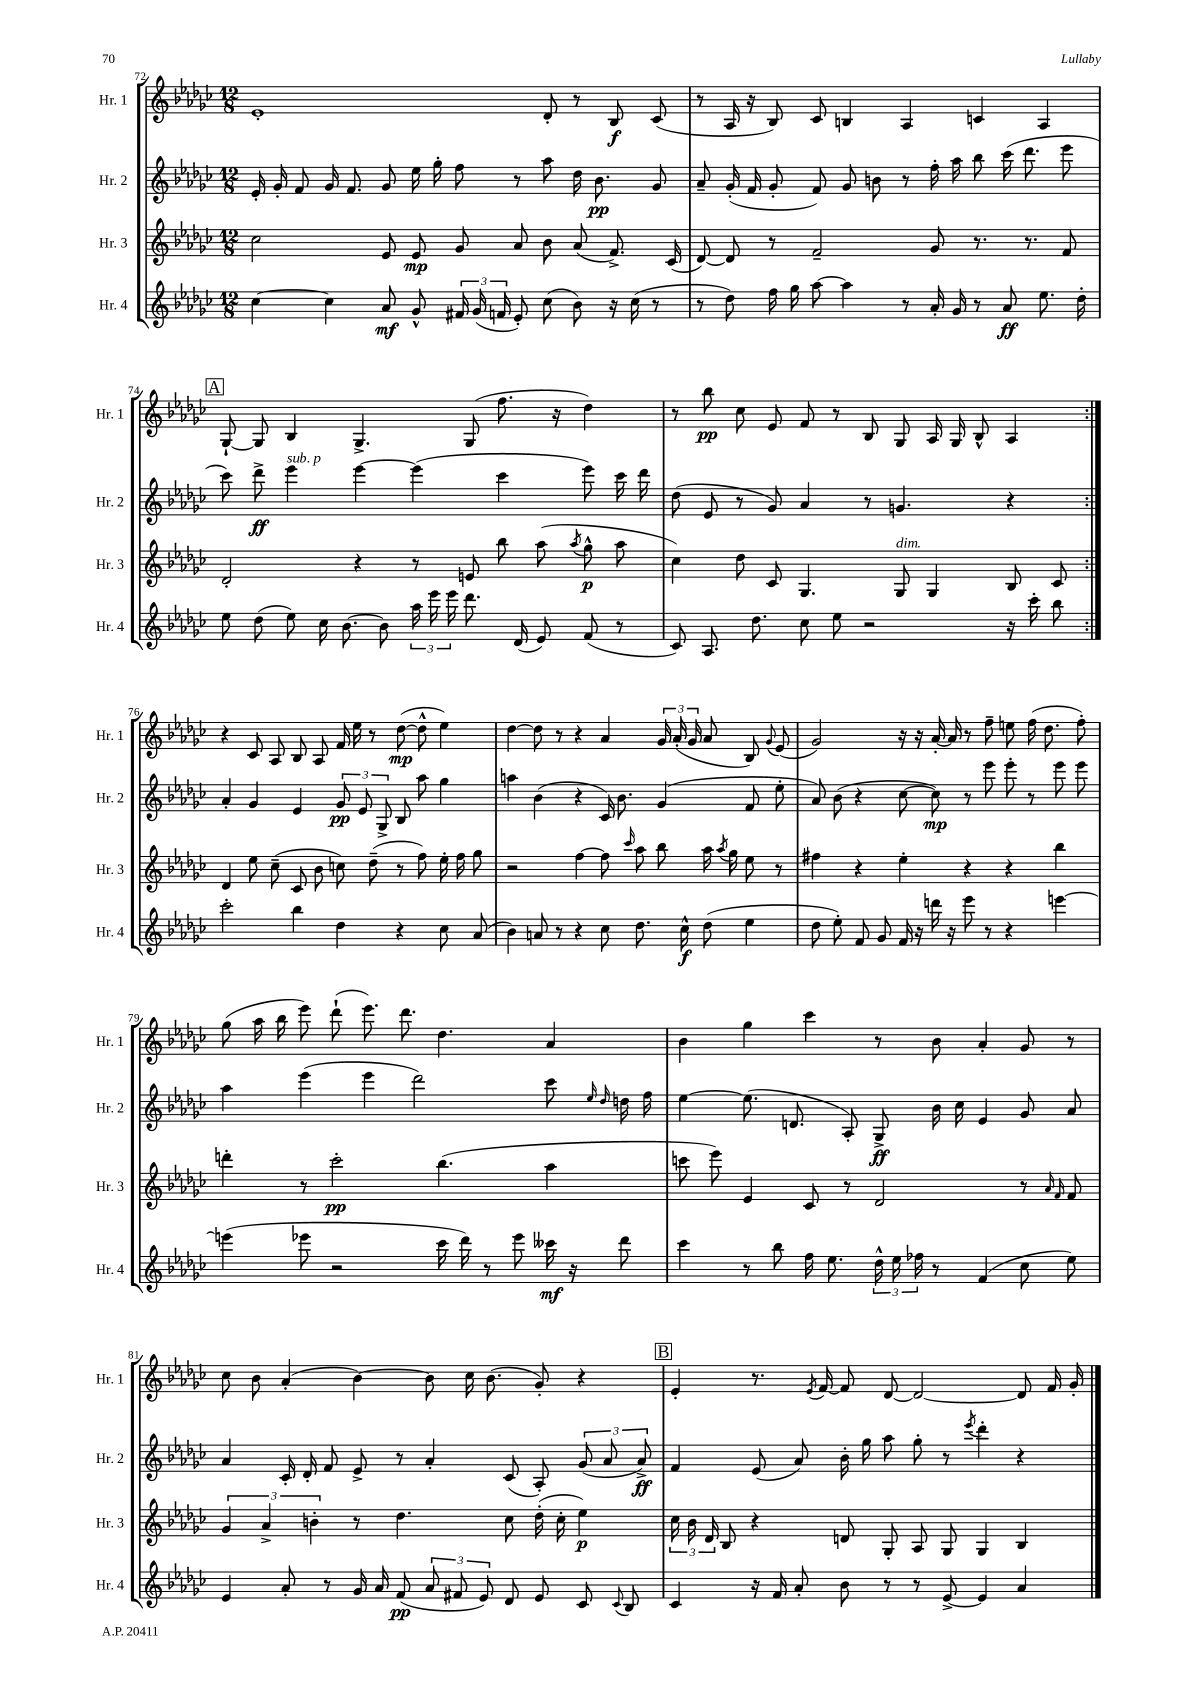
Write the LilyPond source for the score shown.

<<
\new StaffGroup <<
\new Staff = "s0" \with { instrumentName = "Hr. 1" shortInstrumentName = "Hr. 1" } {
    \clef treble \key ges \major \numericTimeSignature \time 12/8
    \autoBeamOff \repeat volta 2 { ees'1-. des'8-. r8 bes8\f ces'8( |
    r8 aes16 r16 bes8) ces'8 b4 aes4 c'4 aes4 |
    \mark \markup { \box "A" } ges8~-! ges8 bes4 ges4.-> ges8( f''8. r16 des''4) |
    r8 bes''8\pp ces''8 ees'8 f'8 r8 bes8 ges8 aes16 ges16 bes8-^ aes4 | }
    r4 ces'8 aes8 bes8 aes8 f'16 ees''16 r8 des''8~\mp( des''8-^ ees''4) |
    des''4~ des''8 r8 r4 aes'4 \tuplet 3/2 { ges'16 aes'16-.( ges'16 } aes'8 bes8) \appoggiatura { ges'8 } ees'8( |
    ges'2) r16 r16 aes'16~-. aes'16 r8 f''8-- e''8 f''16( des''8. f''8-.) |
    ges''8( aes''16 bes''16 ees'''8) des'''8-!( ees'''8.) des'''8. des''4. aes'4 |
    bes'4 ges''4 ces'''4 r8 bes'8 aes'4-. ges'8 r8 |
    ces''8 bes'8 aes'4-.( bes'4~) bes'8 ces''16 bes'8.( ges'8-.) r4 |
    \mark \markup { \box "B" } ees'4-. r8. \acciaccatura { ees'8 } f'16~ f'8 des'8~ des'2~ des'8 f'16 ges'16-. \bar "|." |
}
\new Staff = "s1" \with { instrumentName = "Hr. 2" shortInstrumentName = "Hr. 2" } {
    \clef treble \key ges \major \numericTimeSignature \time 12/8
    \autoBeamOff \repeat volta 2 { ees'16-. ges'16-. f'8 ges'16 f'8. ges'8 ees''16 ges''16-. f''8 r8 aes''8 des''16 bes'8.\pp ges'8 |
    aes'8-- ges'16-.( f'16 ges'8-. f'8) ges'8 b'8 r8 f''16-. aes''16 bes''8 ces'''16( des'''8. ees'''8 |
    \mark \markup { \box "A" } ces'''8) des'''8->\ff ees'''4^\markup { \italic "sub. p" } ees'''4~ ees'''4( ces'''4 ees'''8) ces'''16 des'''16 |
    des''8( ees'8 r8 ges'8) aes'4 r8 g'4. r4 | }
    aes'4-. ges'4 ees'4 \tuplet 3/2 { ges'8\pp ees'8 ges8-> } bes8 aes''8 ges''4 |
    a''4 bes'4( r4 ces'16) bes'8. ges'4( f'8 ees''8-. |
    aes'8) bes'8( r4 ces''8~ ces''8\mp) r8 ees'''8 ees'''8-. r8 ees'''8 ees'''8 |
    aes''4 ees'''4( ees'''4 des'''2) ces'''8 \grace { ees''16 des''16 } d''16 f''16 |
    ees''4~ ees''8.( d'8. aes8-.) ges8->\ff bes'16 ces''16 ees'4 ges'8 aes'8 |
    aes'4 ces'16-. des'16-. f'8 ees'8-> r8 aes'4-. ces'8( aes8-.) \tuplet 3/2 { ges'8( aes'8 aes'8->\ff) } |
    \mark \markup { \box "B" } f'4 ees'8( aes'8) bes'16-. ges''16 aes''8 ges''8-. r8 \acciaccatura { ees'''8 } des'''4-. r4 \bar "|." |
}
\new Staff = "s2" \with { instrumentName = "Hr. 3" shortInstrumentName = "Hr. 3" } {
    \clef treble \key ges \major \numericTimeSignature \time 12/8
    \autoBeamOff \repeat volta 2 { ces''2 ees'8 ees'8\mp ges'8 aes'8 bes'8 aes'8( f'8.->) ces'16( |
    des'8~) des'8 r8 f'2-- ges'8 r8. r8. f'8 |
    \mark \markup { \box "A" } des'2-. r4 r8 e'8 bes''8 aes''8( \acciaccatura { aes''8 } ges''8-^\p aes''8 |
    ces''4) des''8 ces'8 ges4. ges8^\markup { \italic "dim." } ges4 bes8 ces'8 | }
    des'4 ees''8 ces''8--( ces'8 bes'8 c''8) des''8--( r8 f''8) ees''16-. f''16 ges''8 |
    r2 f''4~ f''8 \grace { ces'''16 } aes''8 bes''8 aes''16 \acciaccatura { aes''8 } ges''16 ees''8 r8 |
    fis''4 r4 ees''4-. r4 r4 bes''4 |
    d'''4-. r8 ces'''2-.\pp bes''4.( aes''4 |
    c'''8 ees'''8) ees'4 ces'8 r8 des'2 r8 \grace { aes'16 f'16 } f'8 |
    \tuplet 3/2 { ges'4 aes'4-> b'4-. } r8 des''4. ces''8 des''16-.( ces''16-. ees''4\p) |
    \mark \markup { \box "B" } \tuplet 3/2 { ces''16 bes'16 des'16 } bes8 r4 d'8 ges8-. aes8 ges8 ges4 bes4 \bar "|." |
}
\new Staff = "s3" \with { instrumentName = "Hr. 4" shortInstrumentName = "Hr. 4" } {
    \clef treble \key ges \major \numericTimeSignature \time 12/8
    \autoBeamOff \repeat volta 2 { ces''4~ ces''4 aes'8\mf ges'8-^ \tuplet 3/2 { fis'16 ges'16( f'16 } ees'8-.) ces''8( bes'8) r16 ces''16( r8 |
    r8 des''8) f''16 ges''16 aes''8~ aes''4 r8 aes'16-. ges'16 r8 aes'8\ff ees''8. des''16-. |
    \mark \markup { \box "A" } ees''8 des''8( ees''8) ces''16 bes'8.~ bes'8 \tuplet 3/2 { aes''16 ees'''16 ees'''16 } des'''8. des'16( ees'8) f'8( r8 |
    ces'8) aes8. des''8. ces''8 ees''8 r2 r16 ces'''16-. bes''8 | }
    ces'''2-. bes''4 des''4 r4 ces''8 aes'8( |
    bes'4) a'8 r8 r4 ces''8 des''8. ces''16-^\f des''8( ees''4 |
    des''8 ees''8-.) f'8 ges'8 f'16 r16 d'''16 r16 ees'''8 r8 r4 e'''4~ |
    e'''4( ees'''8 r2 ces'''16 des'''16) r8 ees'''8 ceses'''16\mf r16 des'''8 |
    ces'''4 r8 bes''8 f''16 ees''8. \tuplet 3/2 { des''16-^ ees''16 fes''16 } r8 f'4( ces''8 ees''8) |
    ees'4 aes'8-. r8 ges'16 aes'16 f'8\pp( \tuplet 3/2 { aes'8 fis'8 ees'8) } des'8 ees'8 ces'8 \appoggiatura { ces'8 } bes8 |
    \mark \markup { \box "B" } ces'4 r16 f'16 aes'8-. bes'8 r8 r8 ees'8~-> ees'4 aes'4 \bar "|." |
}
>>
>>
\layout { \context { \Score currentBarNumber = #72 } }
